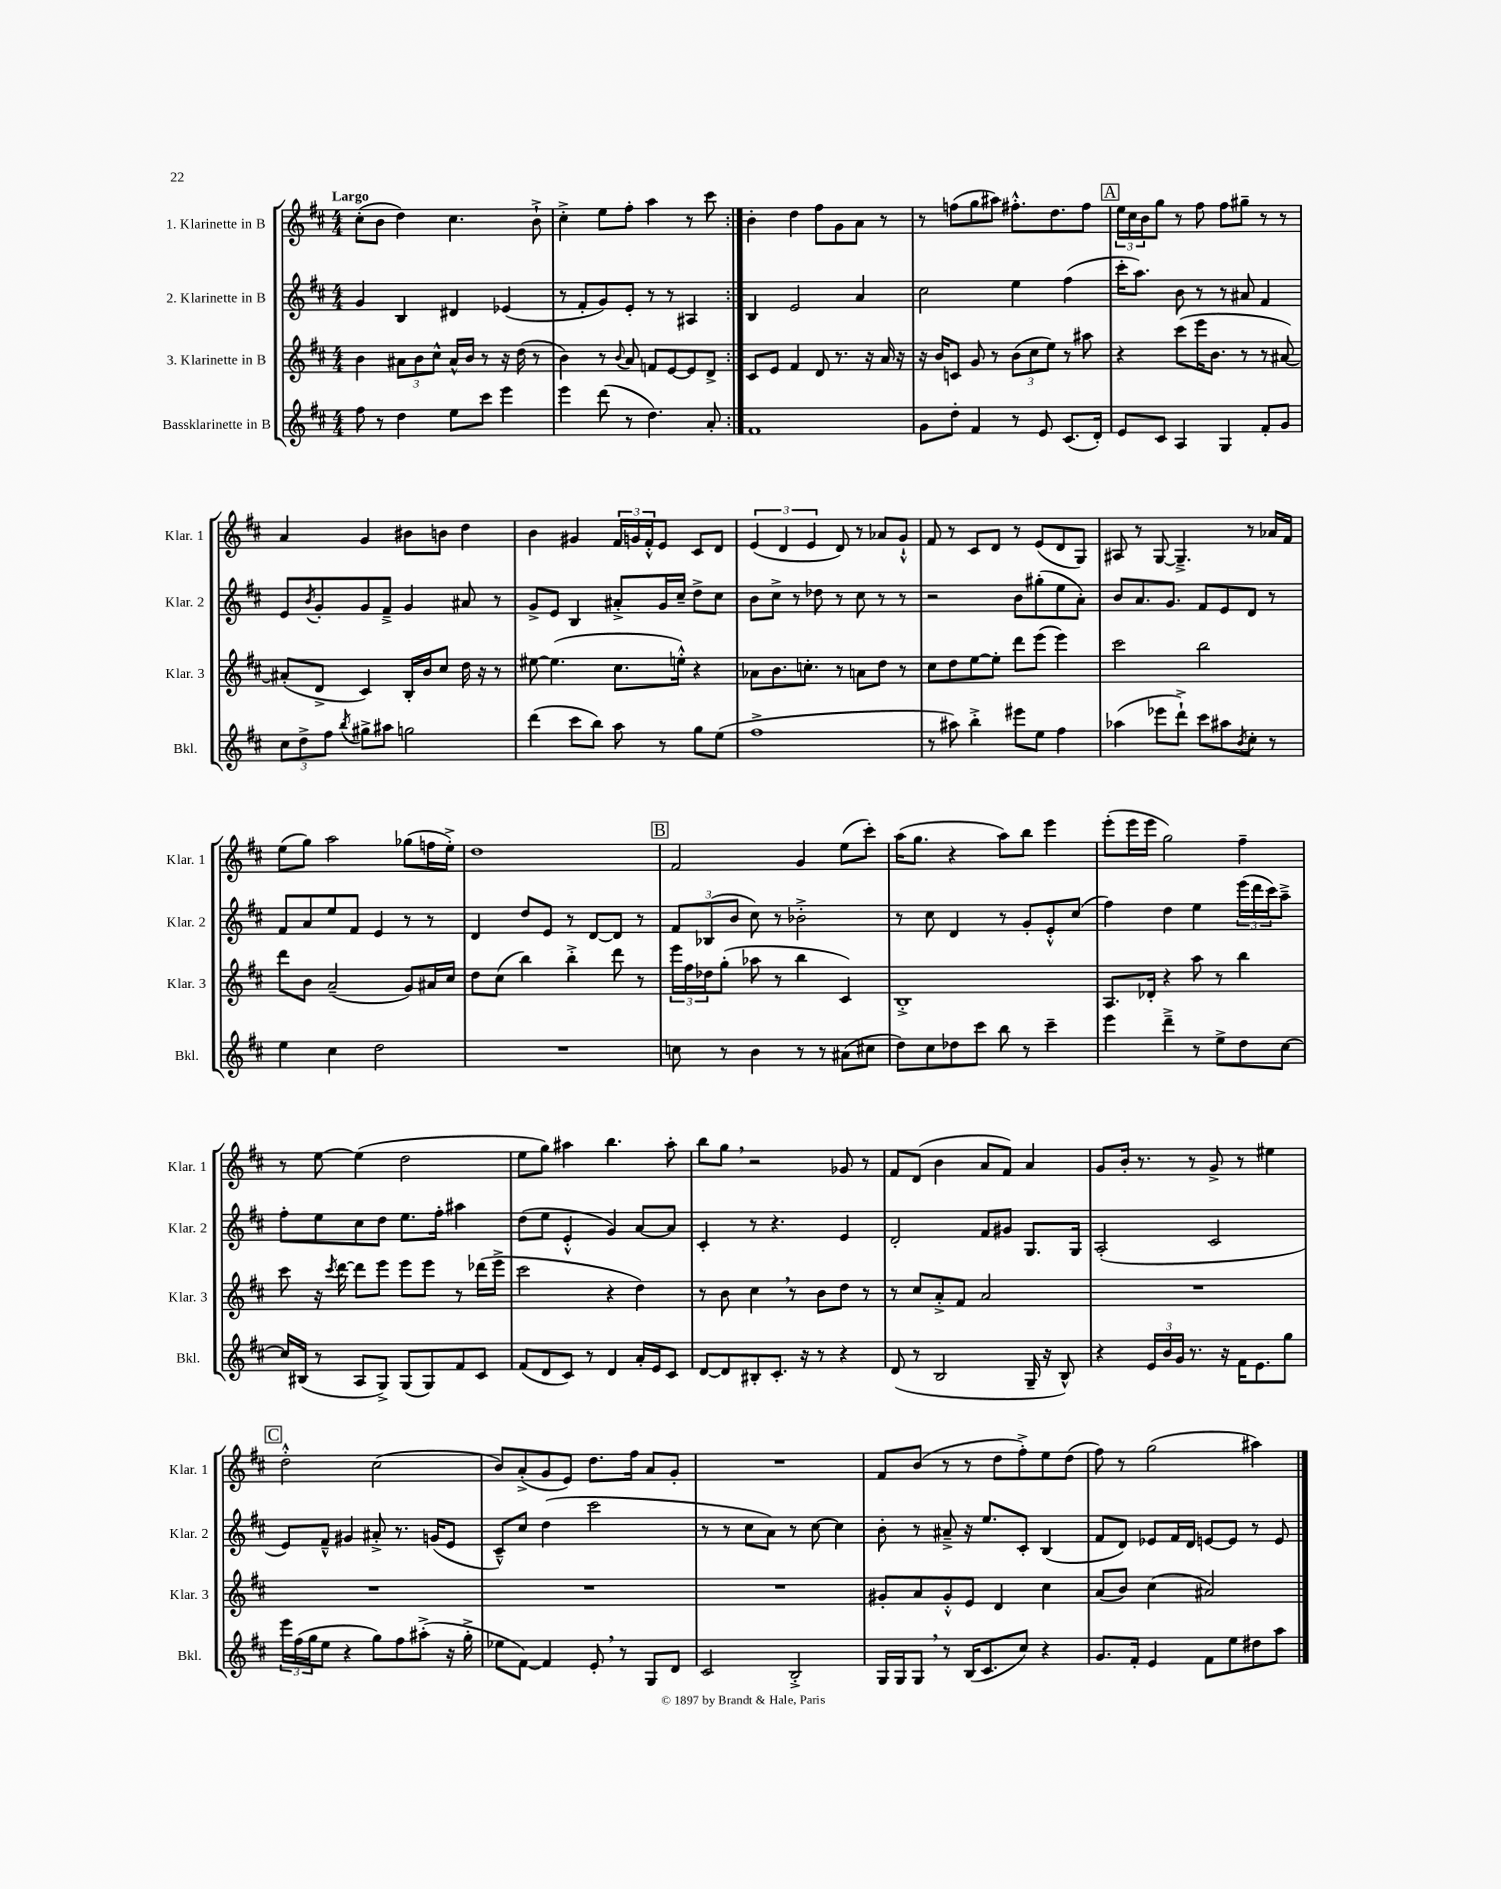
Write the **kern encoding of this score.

**kern	**kern	**kern	**kern
*part4	*part3	*part2	*part1
*staff4	*staff3	*staff2	*staff1
*I"Bassklarinette in B	*I"3. Klarinette in B	*I"2. Klarinette in B	*I"1. Klarinette in B
*I'Bkl.	*I'Klar. 3	*I'Klar. 2	*I'Klar. 1
*clefG2	*clefG2	*clefG2	*clefG2
*k[f#c#]	*k[f#c#]	*k[f#c#]	*k[f#c#]
*M4/4	*M4/4	*M4/4	*M4/4
=1	=1	=1	=1
!	!	!	!LO:TX:a:B:t=Largo
8ff#\	4b\	4g/	(8cc#'\L
8r	.	.	8b\J
4dd\	12a#X\L	4B/	4dd\)
.	12b\	.	.
.	12cc#^^\J	.	.
8ee\L	16a#^^/LL	4d#X/	4.cc#\
.	16b/JJ	.	.
8ccc#\J	8r	.	.
4eee\	16r	(4e-X/	.
.	(16dd\	.	.
.	8r	.	8b`^\
=2	=2	=2	=2
4eee\	4b\)	8r	4cc#'^\
.	.	8f#'/L	.
(8ddd\	8r	8g/)	8ee\L
.	8qqb/	.	.
8r	8a/	8e'/J	8ff#'\J
4.dd\)	8fn/L	8r	4aa\
.	[8e/	8r	.
.	8e/]	4A#X/	8r
8a'/	8d^/J	.	8ccc#\
=3:|!	=3:|!	=3:|!	=3:|!
1f#	8c#/L	4B/	4b'\
.	8e/J	.	.
.	4f#/	2e/	4dd\
.	8d/	.	8ff#\L
.	8.r	.	8g\
.	.	4a/	8a\J
.	16r	.	.
.	16a/	.	8r
.	16r	.	.
=4	=4	=4	=4
8g\L	16r	2cc#\	8r
.	16b/KL	.	.
8dd'\J	8cn/J	.	(8ffn\L
4f#/	8g/	.	8gg\
.	8r	.	8aa#X\J)
8r	(12b\L	4ee\	8.ff#X'^^\L
.	12cc#\	.	.
8e/	.	.	.
.	12ee\J)	.	.
.	.	.	8.dd\
(8.c#/L	8r	(4ff#\	.
.	8aa#X\	.	8ff#\J
16d'/Jk)	.	.	.
!!LO:REH:place=s1:t=A
=5	=5	=5	=5
8e/L	4r	16ccc#'\KL	24ee\LL
.	.	.	24cc#\
.	.	8.aa\J)	.
.	.	.	24b\J
8c#/J	.	.	8gg\J
4A/	(8ccc#\L	8b\	8r
.	16eee\K	8r	8ff#\
.	8.b\J	.	.
4G/	.	8r	8ff#\L
.	8r	8a#X/	8gg#X~\J
8f#'/L	8r	4f#/	8r
8g/J	[8a#X/)	.	8r
!!LO:LB:g=z
=6	=6	=6	=6
12cc#\L	(8a#X'/L]	8e/L	4a/
12dd^\	.	.	.
.	.	8qb/	.
.	8d^/J	8g'/	.
12ff#\J	.	.	.
8qbb/	.	.	.
8gg#X^\L	4c#/)	8g/	4g/
8aa#X\J	.	8f#~^/J	.
2ggn\	16B'/LL	4g/	8b#X\L
.	16b/J	.	.
.	8cc#/J	.	8bn\J
.	16dd\	8a#X/	4dd\
.	16r	.	.
.	8r	8r	.
=7	=7	=7	=7
(4ddd\	[8ee#X\	8g^/L	4b\
.	(4.ee#\]	8e/J	.
8ccc#\L	.	4B/	4g#X/
8bb\J)	.	.	.
8aa\	8.cc#\L	8a#X'^/L	24f#/LL
.	.	.	24gn/
.	.	.	24f#'^^/J
8r	.	16g/L	8e/J
.	16een'^^\Jk)	16cc#~/JJ	.
8gg\L	4r	8dd^\L	8c#/L
(8ee\J	.	8cc#\J	8d/J
=8	=8	=8	=8
1ff#^	8a-X\L	8b\L	(6e/
.	8.b\	8cc#^\J	.
.	.	.	6d/
.	.	8r	.
.	8.ccn'\J	.	.
.	.	.	6e/
.	.	8dd-X\	.
.	8r	8r	8d/)
.	8an\L	8cc#\	8r
.	8dd\J	8r	8a-X/L
.	8r	8r	8g`^^/J
=9	=9	=9	=9
8r	8cc#\L	2r	8f#/
8aa#X\)	8dd\	.	8r
4bb'^\	[8ee\	.	8c#/L
.	8ee'\J]	.	8d/J
8eee#X\L	8ddd\L	8b\L	8r
8ee\J	(8eee\J	(8gg#X'\	(8e/L
4ff#\	4eee\)	8ee\	8d/
.	.	8a'\J)	8G/J)
=10	=10	=10	=10
(4aa-X\	2ccc#\	8b/L	8A#X/
.	.	8.a/	8r
8eee-X\L	.	.	[8G/
.	.	8.g/J	.
8ddd`^\J)	.	.	4.G~^/]
8ccc#\L	2bb\	8f#/L	.
8aa#X\	.	8e/	.
8qb/	.	.	.
8cc#'\J	.	8d/J	8r
8r	.	8r	16a-X/LL
.	.	.	16f#/JJ
!!LO:LB:g=z
=11	=11	=11	=11
4ee\	8ddd\L	8f#/L	(8ee\L
.	8b\J	8a/	8gg\J)
4cc#\	(2a~/	8ee/	2aa\
.	.	8f#/J	.
2dd\	.	4e/	.
.	8g/L)	8r	(8gg-X\L
.	16a#X/L	8r	16ffn\L
.	16cc#/JJ	.	16ee'^\JJ)
=12	=12	=12	=12
1r	8dd\L	4d/	1dd
.	(8cc#\J	.	.
.	4bb\)	8dd/L	.
.	.	8e/J	.
.	4bb'^\	8r	.
.	.	[8d/L	.
.	8ddd\	8d/J]	.
.	8r	8r	.
!!LO:REH:place=s1:t=B
=13	=13	=13	=13
8ccn\	24eee\LL	12f#/L	2f#/
.	24ff#\	.	.
.	24dd-X\J	(12B-X/	.
8r	(8gg'\J	.	.
.	.	12b/J	.
4b\	8aa-X\	8cc#\)	.
.	8r	8r	.
8r	4bb\	2b-X'^\	4g/
8r	.	.	.
(8a#X\L	4c#/)	.	(8ee\L
8cc#X\J	.	.	8ccc#'\J)
=14	=14	=14	=14
8dd\L)	1B'^	8r	(16aa\KL
.	.	.	8.gg\J
8cc#\	.	8cc#\	.
8dd-X\	.	4d/	4r
8ccc#\J	.	.	.
8bb\	.	8r	8aa\L)
8r	.	8g'/L	8bb\J
4ccc#~\	.	8e'^^/	4eee\
.	.	(8cc#/J	.
=15	=15	=15	=15
4eee\	8.A/L	4ff#\)	(8eee'\L
.	.	.	16eee\L
.	16d-X'/Jk	.	16eee\JJ
4ddd~^\	4r	4dd\	2gg\)
8r	8aa\	4ee\	.
8ee^\L	8r	.	.
8dd\	4bb\	(24eee\LL	4ff#~\
.	.	24ddd\	.
.	.	24ccc#\J)	.
[8cc#\J	.	8aa~^\J	.
!!LO:LB:g=z
=16	=16	=16	=16
16cc#/LL]	8ccc#\	8ff#'\L	8r
(16B#X/JJ	.	.	.
8r	16r	8ee\	[8ee\
.	8qccc#/	.	.
.	[16ddd\	.	.
8A/L	8ddd\L]	8cc#\	(4ee\]
8G^/J)	8eee\J	8dd\J	.
(8G/L	8eee\L	8.ee\L	2dd\
8G/)	8eee\J	.	.
.	.	16ff#'\Jk	.
8f#/	8r	4aa#X\	.
8c#/J	(16ddd-X\LL	.	.
.	16eee^\JJ	.	.
=17	=17	=17	=17
(8f#/L	2ccc#\	(8dd\L	8ee\L
8d/	.	8ee\J	8gg\J)
8c#/J)	.	4e'^^/	4aa#X\
8r	.	.	.
4d/	4r	4g/)	4.bb\
16a'/LL	4dd\)	[8a/L	.
16e/J	.	.	.
8c#/J	.	8a/J]	8aa#'\
=18	=18	=18	=18
[8d/L	8r	4c#'/	8bb\L
8d/]	8b\	.	8gg,\J
8B#X'/	4cc#,\	8r	2r
8.c#'/J	.	4.r	.
.	8r	.	.
16r	.	.	.
8r	8b\L	.	.
4r	8dd\J	4e/	8g-X/
.	8r	.	8r
=19	=19	=19	=19
(8d/	8r	2d'/	8f#/L
8r	8cc#/L	.	(8d/J
2B/	8a'^/	.	4b\
.	8f#/J	.	.
.	2a/	8f#/L	8a/L
.	.	8g#X/J	8f#/J)
16G~/	.	8.G/L	4a/
16r	.	.	.
8B^^/)	.	.	.
.	.	16G/Jk	.
=20	=20	=20	=20
4r	1r	(2A'/	8g/L
.	.	.	16b'/Jk
.	.	.	8.r
24e/LL	.	.	.
24b/	.	.	.
24g/JJ	.	.	.
8.r	.	.	8r
.	.	2c#/	8g^/
16r	.	.	.
16f#\KL	.	.	8r
8.e\	.	.	.
.	.	.	4ee#X\
8gg\J	.	.	.
!!LO:LB:g=z
!!LO:REH:place=s1:t=C
=21	=21	=21	=21
24eee\LL	1r	8e/L)	2dd'^^\
(24ff#\	.	.	.
24gg\J	.	.	.
8ee\J	.	8f#~^^/J	.
4r	.	4g#X/	.
8gg\L)	.	8a#X'^/	(2cc#\
8ff#\	.	8.r	.
(8aa#X'^\J	.	.	.
.	.	(16gn/KL	.
16r	.	8e/J	.
16gg'^\	.	.	.
=22	=22	=22	=22
8ee-X\L	1r	8c#~^^/L)	8b/L)
[8f#\J)	.	8cc#/J	(8a'^/
4f#/]	.	(4dd\	8g/
.	.	.	8e/J)
8e',/	.	2ccc#\	8.dd\L
8r	.	.	.
.	.	.	16ff#\Jk
8G/L	.	.	8a/L
8d/J	.	.	8g'/J
=23	=23	=23	=23
2c#/	1r	8r	1r
.	.	8r	.
.	.	8cc#\L	.
.	.	8a\J)	.
2B'^/	.	8r	.
.	.	[8cc#\	.
.	.	4cc#\]	.
=24	=24	=24	=24
16G/LL	8g#X'/L	8b'\	8f#/L
16G/J	.	.	.
8G,/J	8a/	8r	(8b/J
8r	8g#'^^/	8a#X~^/	8r
(16B/KL	8e/J	16r	8r
8.c#/	.	8.ee/L	.
.	4d/	.	8dd\L
8cc#/J)	.	8c#'/J	8ff#'^\)
4r	4cc#\	(4B/	8ee\
.	.	.	(8dd\J
=25	=25	=25	=25
8.g/L	(8a/L	8f#/L	8ff#\)
.	8b/J)	8d/J)	8r
16f#'/Jk	.	.	.
4e/	(4cc#\	8e-X/L	(2gg\
.	.	16f#/L	.
.	.	16d/JJ	.
8f#\L	2a#X/)	[8en/L	.
8ee\	.	8e/J]	.
8dd#X\	.	8r	4aa#X\)
8aa\J	.	8e/	.
==	==	==	==
*-	*-	*-	*-
